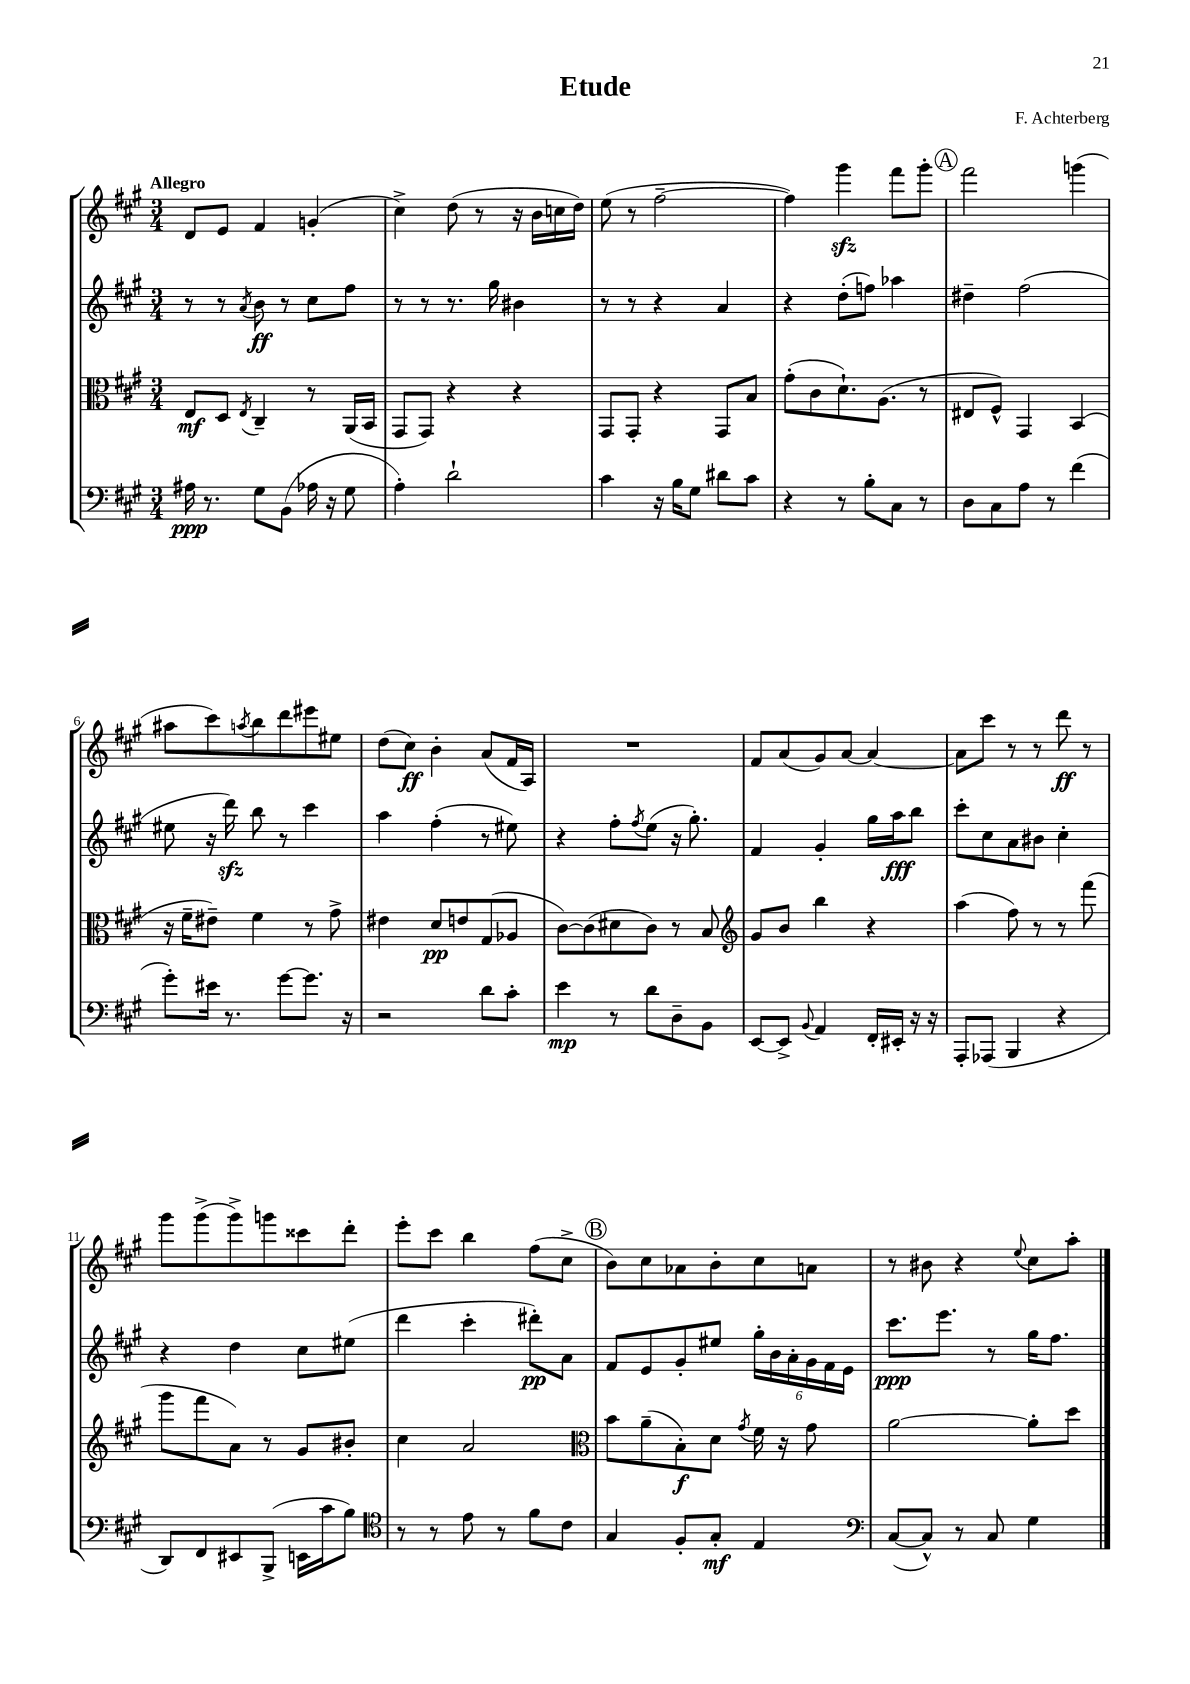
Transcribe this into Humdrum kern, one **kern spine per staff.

**kern	**dynam	**kern	**dynam	**kern	**dynam	**kern	**dynam
*part4	*part4	*part3	*part3	*part2	*part2	*part1	*part1
*staff4	*staff4	*staff3	*staff3	*staff2	*staff2	*staff1	*staff1
*clefF4	*	*clefC3	*	*clefG2	*	*clefG2	*
*k[f#c#g#]	*	*k[f#c#g#]	*	*k[f#c#g#]	*	*k[f#c#g#]	*
*M3/4	*	*M3/4	*	*M3/4	*	*M3/4	*
=1	=1	=1	=1	=1	=1	=1	=1
!	!	!	!	!	!	!LO:TX:a:B:t=Allegro	!
16A#X\	ppp	8E/L	mf	8r	.	8d/L	.
8.r	.	.	.	.	.	.	.
.	.	8D/J	.	8r	.	8e/J	.
.	.	8qE/	.	8qa/	.	.	.
8G#\L	.	4C#~/	.	8b\	ff	4f#/	.
(8BB\J	.	.	.	8r	.	.	.
16A-X\	.	8r	.	8cc#\L	.	(4gn'/	.
16r	.	.	.	.	.	.	.
8G#\	.	(16AA/LL	.	8ff#\J	.	.	.
.	.	16BB/JJ	.	.	.	.	.
=2	=2	=2	=2	=2	=2	=2	=2
4A'\)	.	8GG#/L	.	8r	.	4cc#^\)	.
.	.	8GG#/J)	.	8r	.	.	.
2d`\	.	4r	.	8.r	.	(8dd\	.
.	.	.	.	.	.	8r	.
.	.	.	.	16gg#\	.	.	.
.	.	4r	.	4b#X\	.	16r	.
.	.	.	.	.	.	16b\LL	.
.	.	.	.	.	.	16ccn\	.
.	.	.	.	.	.	16dd\JJ)	.
=3	=3	=3	=3	=3	=3	=3	=3
4c#\	.	8GG#/L	.	8r	.	(8ee\	.
.	.	8GG#'/J	.	8r	.	8r	.
16r	.	4r	.	4r	.	[2ff#~\	.
16B\KL	.	.	.	.	.	.	.
8G#\J	.	.	.	.	.	.	.
8d#X\L	.	8GG#/L	.	4a/	.	.	.
8c#\J	.	8B/J	.	.	.	.	.
=4	=4	=4	=4	=4	=4	=4	=4
4r	.	(8g#'\L	.	4r	.	4ff#\])	.
.	.	8c#\	.	.	.	.	.
8r	.	8.d`\)	.	(8dd'\L	.	4ggg#zz\	.
8B'\L	.	.	.	8ffn\J)	.	.	.
.	.	(8.A\J	.	.	.	.	.
8C#\J	.	.	.	4aa-X\	.	8fff#\L	.
8r	.	8r	.	.	.	8ggg#'\J	.
!!LO:REH:place=s1:t=A
=5	=5	=5	=5	=5	=5	=5	=5
8D\L	.	8E#X/L	.	4dd#X~\	.	2fff#\	.
8C#\	.	8F#^^/J)	.	.	.	.	.
8A\J	.	4GG#/	.	(2ff#\	.	.	.
8r	.	.	.	.	.	.	.
(4f#\	.	(4BB/	.	.	.	(4gggn\	.
!!LO:LB:g=z
=6	=6	=6	=6	=6	=6	=6	=6
8g#'\L)	.	16r	.	8ee#X\	.	8aa#X\L	.
.	.	16f#~\KL	.	.	.	.	.
16e#X\Jk	.	8e#X~\J)	.	16r	.	8ccc#\)	.
8.r	.	.	.	16dddzz\)	.	.	.
.	.	.	.	.	.	8qaan/	.
.	.	4f#\	.	8bb\	.	8bb\	.
[8g#\L	.	.	.	8r	.	8ddd\	.
8.g#\J]	.	8r	.	4ccc#\	.	8eee#X\	.
.	.	8g#^\	.	.	.	8ee#X\J	.
16r	.	.	.	.	.	.	.
=7	=7	=7	=7	=7	=7	=7	=7
2r	.	4e#X\	.	4aa\	.	(8dd\L	.
.	.	.	.	.	.	8cc#\J)	ff
.	.	8d/L	pp	(4ff#'\	.	4b'\	.
.	.	8en/	.	.	.	.	.
8d\L	.	(8G#/	.	8r	.	(8a/L	.
8c#'\J	.	8A-X/J	.	8ee#X\)	.	16f#/L	.
.	.	.	.	.	.	16A/JJ)	.
=8	=8	=8	=8	=8	=8	=8	=8
4e\	mp	[8c#\L)	.	4r	.	2.r	.
.	.	(8c#\]	.	.	.	.	.
8r	.	8d#X\	.	8ff#'\L	.	.	.
.	.	.	.	8qff#/	.	.	.
8d\L	.	8c#\J)	.	(8ee\J	.	.	.
8D~\	.	8r	.	16r	.	.	.
.	.	.	.	8.gg#'\)	.	.	.
8BB\J	.	8B/	.	.	.	.	.
=9	=9	=9	=9	=9	=9	=9	=9
*	*	*clefG2	*	*	*	*	*
[8EE/L	.	8g#/L	.	4f#/	.	8f#/L	.
8EE^/J]	.	8b/J	.	.	.	(8a/	.
8qqBB/	.	.	.	.	.	.	.
4AA/	.	4bb\	.	4g#'/	.	8g#/)	.
.	.	.	.	.	.	[8a/J	.
16FF#'/LL	.	4r	.	16gg#\LL	.	4a/_	.
16EE#X'/JJ	.	.	.	16aa\J	fff	.	.
16r	.	.	.	8bb\J	.	.	.
16r	.	.	.	.	.	.	.
=10	=10	=10	=10	=10	=10	=10	=10
8AAA'/L	.	(4aa\	.	8ccc#'\L	.	8a\L]	.
(8AAA-X/J	.	.	.	8cc#\	.	8ccc#\J	.
4BBB/	.	8ff#\)	.	8a\	.	8r	.
.	.	8r	.	8b#X\J	.	8r	.
4r	.	8r	.	4cc#'\	.	8ddd\	ff
.	.	(8fff#\	.	.	.	8r	.
!!LO:LB:g=z
=11	=11	=11	=11	=11	=11	=11	=11
8DD/L)	.	8ggg#\L	.	4r	.	8ggg#\L	.
8FF#/	.	8fff#\	.	.	.	(8ggg#^\	.
8EE#X/	.	8a\J)	.	4dd\	.	8ggg#^\)	.
(8BBB^/J	.	8r	.	.	.	8gggn\	.
16EEn\LL	.	8g#/L	.	8cc#\L	.	8ccc##X\	.
16c#\J	.	.	.	.	.	.	.
8B\J)	.	8b#X'/J	.	(8ee#X\J	.	8ddd'\J	.
=12	=12	=12	=12	=12	=12	=12	=12
*clefC4	*	*	*	*	*	*	*
8r	.	4cc#\	.	4ddd\	.	8eee'\L	.
8r	.	.	.	.	.	8ccc#\J	.
8e\	.	2a/	.	4ccc#'\	.	4bb\	.
8r	.	.	.	.	.	.	.
8f#\L	.	.	.	8ddd#X'\L)	pp	(8ff#\L	.
8c#\J	.	.	.	8a\J	.	8cc#^\J	.
!!LO:REH:place=s1:t=B
=13	=13	=13	=13	=13	=13	=13	=13
*	*	*clefC3	*	*	*	*	*
4G#/	.	8b\L	.	8f#/L	.	8b\L)	.
.	.	(8a~\	.	8e/	.	8cc#\	.
8F#'/L	.	8B'\)	f	8g#'/	.	8a-X\	.
8G#'/J	mf	8d\J	.	8ee#X/J	.	8b'\	.
.	.	8qg#/	.	.	.	.	.
4E/	.	16f#\	.	24gg#'\LL	.	8cc#\	.
.	.	.	.	24b\	.	.	.
.	.	16r	.	.	.	.	.
.	.	.	.	24a'\	.	.	.
.	.	8g#\	.	24g#\	.	8an\J	.
.	.	.	.	24f#\	.	.	.
.	.	.	.	24e\JJ	.	.	.
=14	=14	=14	=14	=14	=14	=14	=14
*clefF4	*	*	*	*	*	*	*
([8C#/L	.	[2a\	.	8.ccc#\L	ppp	8r	.
8C#^^/J])	.	.	.	.	.	8b#X\	.
.	.	.	.	8.eee\J	.	.	.
8r	.	.	.	.	.	4r	.
8C#/	.	.	.	8r	.	.	.
.	.	.	.	.	.	8qqee/	.
4G#\	.	8a'\L]	.	16gg#\KL	.	8cc#\L	.
.	.	.	.	8.ff#\J	.	.	.
.	.	8dd\J	.	.	.	8aa'\J	.
==	==	==	==	==	==	==	==
*-	*-	*-	*-	*-	*-	*-	*-
